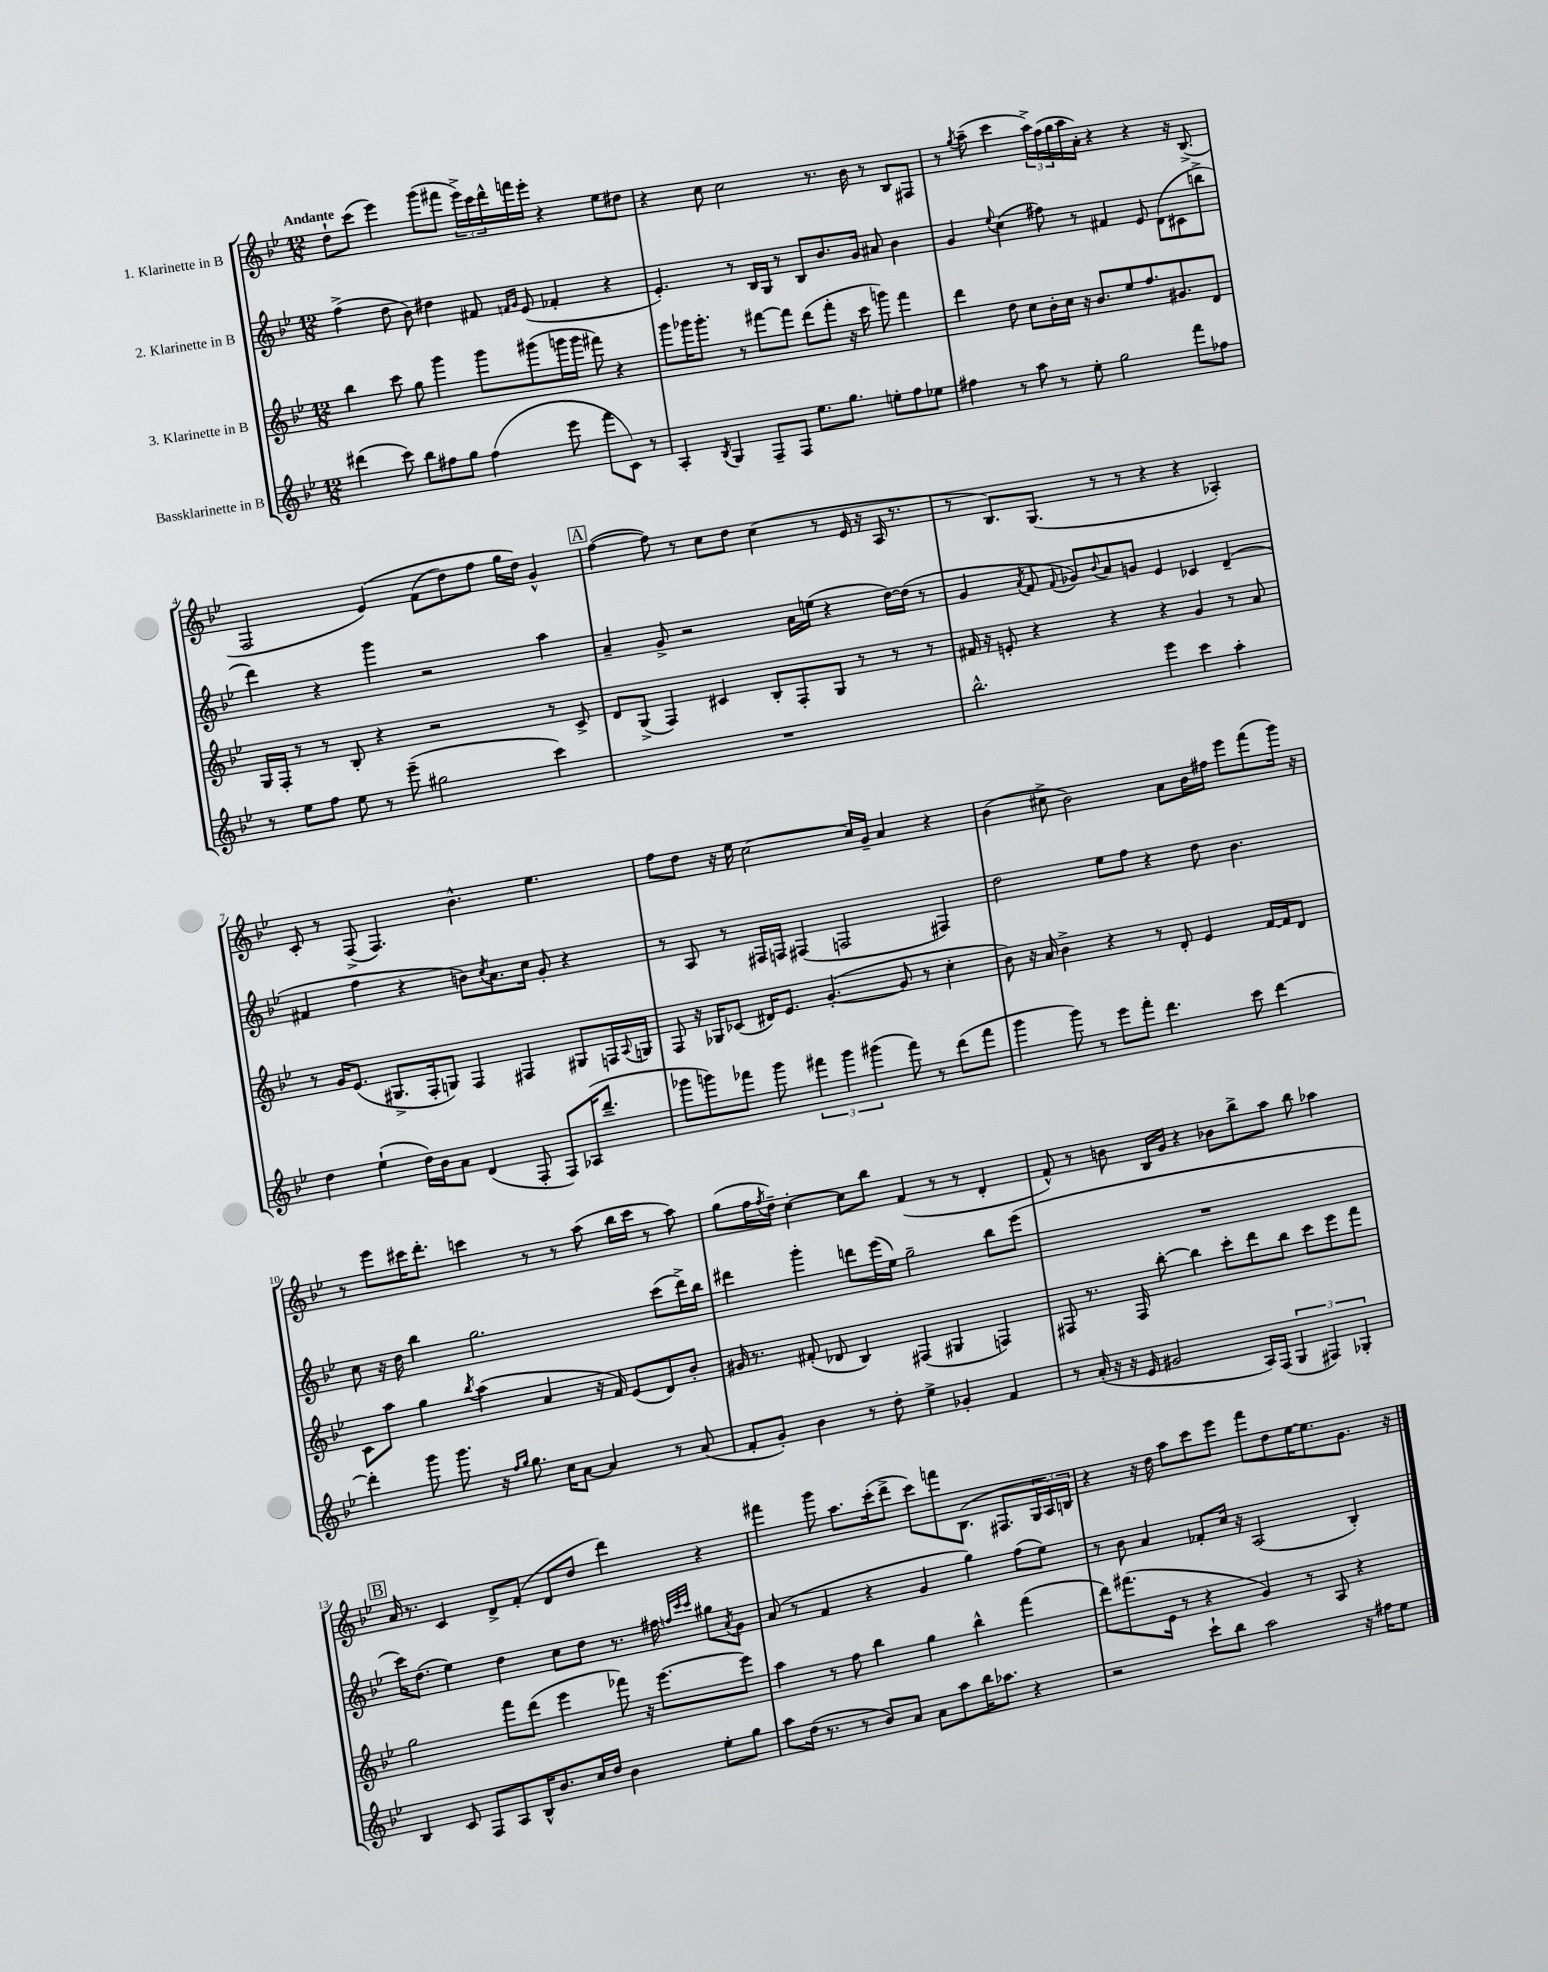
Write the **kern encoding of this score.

**kern	**kern	**kern	**kern
*staff4	*staff3	*staff2	*staff1
*clefG2	*clefG2	*clefG2	*clefG2
*k[b-e-]	*k[b-e-]	*k[b-e-]	*k[b-e-]
*M12/8	*M12/8	*M12/8	*M12/8
(4ddd#\	4bb-\	(4ff^\	8dd`\L
.	.	.	(8ccc\J
8ccc\)	8ccc\	8dd\	4eee-\)
8bb-\L	8gg\	8b-\)	.
8ff#\	4ggg\	4dd#\	(8ggg\L
8gg\J	.	.	8fff#\J
(4ff#\	8ggg\L	8f#/	24eee-^\LL)
.	.	.	24ccc\
.	.	.	24ddd^^\
.	.	16qqf/LL	.
.	.	16qqg/JJ	.
.	(8ggg#\	(8e-/	16fff\
.	.	.	16eee-'\JJ
8eee-\	16ggg\L	4f-'/	4r
.	16ggg\JJ	.	.
8fff\L	8fff#\)	.	.
8c\J)	4r	4r	8ee-\L
8r	.	.	8dd#\J
=	=	=	=
4A'/	8ggg\L	4.e-'/)	4r
.	16ggg-\K	.	.
.	8.ggg-'\J	.	.
8qB-/	.	.	.
4G/	.	.	8cc\
.	8r	8r	2cc\
8F~/L	[8fff#\L	16B-/LL	.
.	.	16G/JJ	.
8F/J	8fff#\]J	8r	.
8.ee-\L	(8ddd\L	8B-/L	.
.	8fff#'\J	8.b-/	8.r
8.gg\J	.	.	.
.	16r	.	.
.	16ccc\	16g/Jk	16b-\
8ee'\L	8ggg\)	8a#/	8r
8ff\	4fff#\	4b-\	8B-/L
8ee-\J	.	.	8F#/J
=	=	=	=
4ff#\	4ddd\	4g/	8r
.	.	.	8qgg/
.	.	.	(8aa~\
.	.	8qqee-/	.
8r	8dd\	(4cc\	4ccc\
8aa\	8cc\L	.	.
8r	16b-'\L	8ff#\)	24aa^\LL)
.	.	.	(24ff\
.	16cc\JJ	.	.
.	.	.	24gg\
8ee-'\	16r	8r	16aa\
.	8.b-/L	.	16a'\JJ)
2gg\	.	4f#/	4r
.	8ee-/	.	.
.	8.ff/	8e-/	4r
.	.	(8d\L	.
.	8.g#/	.	.
8fff\L	.	8c#\	16r
.	.	.	(8.B-^/
8ff-\J	8d/J	8bb^\J	.
=	=	=	=
8r	16G/LL	4ddd\)	2F/
.	16F'/JJ	.	.
8ee-\L	8r	.	.
8ff\J	8r	4r	.
8ee-\	8B-'/	.	.
8r	4r	4ggg\	&(4e-/)
(8eee-~\	.	.	.
2gg#\	2r	2r	(8f\L
.	.	.	8dd\)
.	.	.	8ff\J
.	.	.	16gg\LL
.	.	.	16dd\JJ&)
4ccc\)	8r	4aa\	4g^^/
.	8c^/	.	.
=	=	=	=
1.r	8d/L	4a~/	([4ff\
.	(8G^/J	.	.
.	4F/)	8g^/	8ff\])
.	.	2r	8r
.	4c#/	.	8cc\L
.	.	.	8dd\J
.	8B-'/L	.	(4cc\
.	8F'/	16a\LL	.
.	.	(16ee\JJ	.
.	8G/J	4r	8r
.	8r	.	16e-/
.	.	.	16r
.	8r	[16dd\LL)	16A/
.	.	(16dd\]JJ	8.r
.	8r	8r	.
=	=	=	=
2.bb-^^\	16f#/	4g/	8r
.	16r	.	.
.	8e'/	.	8.B-/L)
.	.	8qa/	.
.	4r	8f/	.
.	.	.	(8.G/J
.	.	8qqf/	.
.	.	8g-/L)	.
.	.	8qqb-/	.
.	4r	8a/	8r
.	.	8g/J	8r
4eee-\	4r	4e-/	4r
4ccc\	4g/	4c-/	4r
4aa'\	8r	(4d~/	4A-'/)
.	8a/	.	.
=	=	=	=
4dd\	8r	4f#/	8c'/
.	16g/LK	.	8r
.	(8.e-/J	.	.
(4ee-`\	.	4ff\	(8F^/
.	8.G#^/L	.	4.F/)
16dd\LL)	.	4r	.
16b-\J	16F'/k	.	.
8a\J	8G/J)	.	.
(4d/	4F/	8b\L)	4.b-^^\
.	.	8qcc/	.
.	.	8.a\	.
8F'/	4F#/	.	.
.	.	16cc\Jk	.
8F/L)	.	8g'/	4.ee-\
(16A-/K	8G#/L	4r	.
8.ddd~/J	.	.	.
.	16F/L	.	.
.	8qqA/	.	.
.	16G/JJ	.	.
=	=	=	=
8ggg-\L	8F/	8r	8ff\L
8ggg\)	16r	8A/	8dd\J
.	16G-/LK	.	.
8fff-\J	(8c-/J	8r	16r
.	.	.	16ee-\
8ggg\	16d#/LK)	16F#/LL	[2cc\
.	8.e-/J	16F/JJ	.
6fff#\	.	(4F#/	.
.	([4.g'/	.	.
6ggg\	.	.	.
.	.	2F/	.
(6ggg#\	.	.	.
.	.	.	16cc/]LL
.	.	.	16g~/JJ
8fff#\)	8g/]	.	4a/
8r	8r	.	.
(8ddd\L	4cc'\	4F#/)	4r
8fff#\J	.	.	.
=	=	=	=
4ggg\	8b-\)	2dd\	(4b-\
.	16r	.	.
.	16a/	.	.
8ggg\)	4b-^\	.	8cc#^\
8r	.	.	2b-\)
8eee-\L	4r	8ee-\L	.
8fff'\J	.	8ff\J	.
4.ddd\	8r	4r	.
.	8d'/	.	8a\L
.	4e-/	8dd\	16b-\L
.	.	.	16ff#\JJ
8ccc\	.	4.b-\	8eee-\L
[4ddd\	[16f/LL	.	(8fff\
.	16f/]J	.	.
.	8d/J	.	16ggg\Jk)
.	.	.	16r
=	=	=	=
4ddd'\]	8c\L	8cc\	8r
.	8aa\J	16r	8eee-\L
.	.	16dd\	.
8ggg\	4gg\	4bb-\	16ccc#\K
.	.	.	8.ddd'\J
8.ggg\	.	.	.
.	8qbb-/	.	.
.	(4aa\	2.gg\	4ccc\
16r	.	.	.
16qqff/LL	.	.	.
16qqgg/JJ	.	.	.
8.gg\	.	.	.
.	4a/	.	8r
16cc\LK	.	.	.
[8a\J	.	.	8r
4a/]	16r	.	(8aa\
.	16f/)	.	.
.	(8e-/L	.	16bb-\LL
.	.	.	16ccc\JJ
8r	8d/)	(8ccc\L	8r
(8a/	8b-'/J	16ddd^\L)	8aa\)
.	.	16bb-\JJ	.
=	=	=	=
8f'/L	16g#/	4ddd#\	(8gg\L
.	8.r	.	.
8g'/J)	.	.	16ff\L
.	.	.	8qff/
.	.	.	16dd~\JJ)
4b-\	(8f#'/	4ggg'\	[4cc'\
.	8d-/	.	.
8r	4B-/)	8ddd\L	8cc\]L
8dd'\	.	(16eee-\L	8bb-\J
.	.	16ee-\JJ)	.
4ee-^\	(4F#/	2gg~\	(4f/
4g-'/	4G#/	.	8r
.	.	.	8r
4f/	4F/)	8bb-\L	4d'/
.	.	(8eee-\J	.
=	=	=	=
8r	8F#/	1.r	8f^^/)
(16a'/	8.r	.	8r
16r	.	.	.
16r	.	.	8b\
16e-/	16F#/	.	.
2g#/	[8bb-'\	.	16B-/LL
.	.	.	16g/JJ
.	4bb-\]	.	4r
.	8ccc'\L	.	8b-\L
16A/LL)	8ddd\	.	8bb-^\
(16F/JJ	.	.	.
6G/	8bb-\J	.	8aa\J
.	8ccc\L	.	8bb-\
6F#/)	.	.	.
.	8eee-\	.	4aa-\
6G-'/	.	.	.
.	8fff\J	.	.
=	=	=	=
4B-/	2gg\	16ccc\LK)	16a/
.	.	(8.dd\J	8.r
8c/	.	4ee-\)	4c/
8F/L	.	.	.
8A/	8fff\L	4dd\	8d^/L
16B-^^/K	(8ddd\J	.	(8f'/J
8.b-/	.	.	.
.	4eee-\	8cc\L	8d/L
16cc/L	.	8dd\J	8dd/J
16dd/JJ	.	.	.
4b-\	8fff-\)	8.r	4ddd\)
.	16r	.	.
.	[8.eee-\L	16ff#\	.
.	.	32qqff/LLL	.
.	.	32qqccc/	.
.	.	32qqccc/JJJ	.
8ee-'\L	.	8gg#\L	4r
.	.	8qa/	.
8gg\J	8eee-\]J	8g\J	.
=	=	=	=
8aa\L	4aa\	(8a/	4fff#\
(16dd\Jk	.	8r	.
8.r	.	.	.
.	8r	4f/	8ggg\
8r	8ff\	.	8.aa\L
8b-/L)	4bb-\	4r	.
.	.	.	(16ccc'\k
8a/J	.	.	8ddd^\J
8a\L	4gg\	4g/	8ccc\L)
8aa\	.	.	8fff\
16bb-\K	4bb-^^\	4gg\)	(8.B-\J
8.aa-\J	.	.	.
.	.	.	8.F#/L
4r	(4fff\	(8ff\L	.
.	.	8ee-\J)	24G/L
.	.	.	24A/)
.	.	.	24B/JJ
=	=	=	=
2r	8ddd\L)	8r	4r
.	(8.fff#\	8b-\	.
.	.	4a/	16r
.	16e-\Jk	.	16dd\
.	8r	.	8aa\L
8ccc`\L	4r	8f-'/L	8ccc\
8bb-\J	.	16cc/Jk	8eee-\J
.	.	16r	.
2aa\	4g/)	(2A/	8fff\L
.	.	.	8dd\
.	8r	.	[16ee-\K
.	.	.	8.ee-\]
.	8A/	.	.
16r	4r	4B-'/)	8.g\J
16ff#\LK	.	.	.
8ee-\J	.	.	.
.	.	.	16r
==	==	==	==
*-	*-	*-	*-
